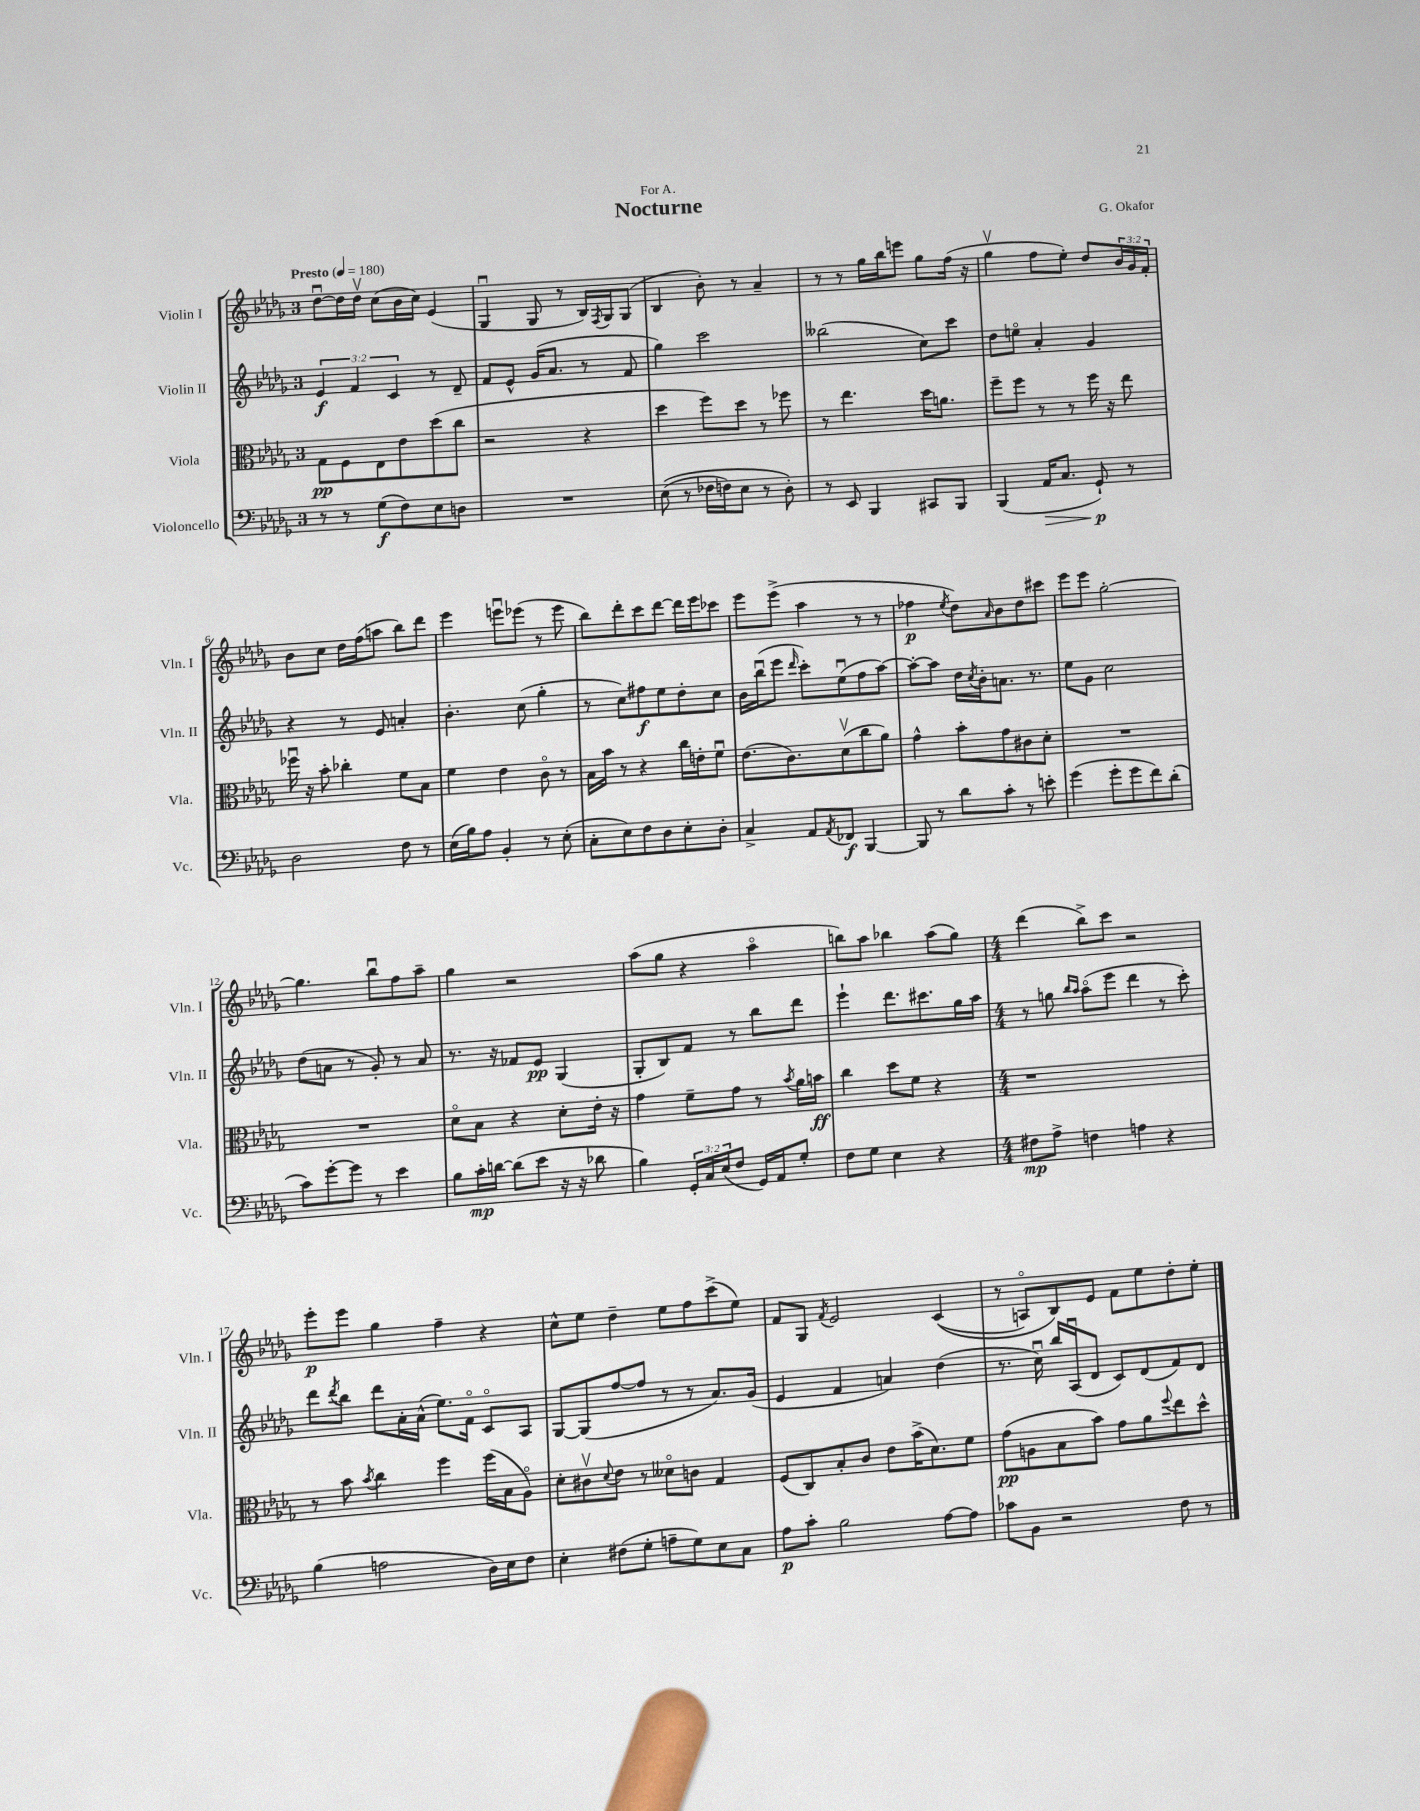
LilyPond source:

\header { title = "Nocturne" composer = "G. Okafor" dedication = "For A." }
<<
\new StaffGroup <<
\new Staff = "s0" \with { instrumentName = "Violin I" shortInstrumentName = "Vln. I" } {
    \clef treble \key des \major \once \override Staff.TimeSignature.style = #'single-digit \time 3/4 \override Staff.TupletNumber.text = #tuplet-number::calc-fraction-text \tempo "Presto" 4 = 180
    des''8~\downbow des''16 des''16\upbow c''8( bes'16 c''16) ees'4( |
    ges4\downbow ges8 r8 bes16) \acciaccatura { f8 } ges16 ges8( |
    bes4 bes'8-.) r8 aes'4-- |
    r8 r8 ges''16 bes''16 e'''8 ges''8 f''16( r16 |
    ges''4\upbow f''8 ees''8-.) des''8 \tuplet 3/2 { bes'16 ges'16 f'16-. } |
    bes'8 c''8 des''16 f''16( a''8 bes''8) des'''8 |
    ees'''4 e'''8\downbow ees'''8( r8 ees'''8 |
    bes''8) des'''8-. c'''8 des'''8~ des'''16 ees'''16 ces'''8 |
    ees'''8 ees'''8->( aes''4 r8 r8 |
    fes''4\p \acciaccatura { ees''8 } des''8) \grace { aes'16 } bes'8 des''8 cis'''8 |
    ees'''8 ees'''8 ges''2~-. |
    ges''4. bes''8\downbow f''8 aes''8-- |
    ges''4 r2 |
    aes''8( ges''8 r4 aes''4\flageolet |
    b''8) aes''8 bes''4 aes''8( ges''8) |
    \numericTimeSignature \time 4/4 des'''4( bes''8->) c'''8 r2 |
    ees'''8-.\p ees'''8 ges''4 f''4-- r4 |
    c''8-^ ees''8 des''4-- ees''8 f''8 c'''8->( ees''8) |
    f'8 ges8 \acciaccatura { f'8 } ees'2 c'4(\( |
    r8 a8\flageolet) bes8\) ees'8 f'8 ees''8 des''8-. ees''8-. \bar "|." |
}
\new Staff = "s1" \with { instrumentName = "Violin II" shortInstrumentName = "Vln. II" } {
    \clef treble \key des \major \once \override Staff.TimeSignature.style = #'single-digit \time 3/4 \override Staff.TupletNumber.text = #tuplet-number::calc-fraction-text
    \tuplet 3/2 { ees'4\f f'4 c'4 } r8 des'8-- |
    f'8 ees'8-^ ges'16( aes'8. r8 f'8 |
    ges''4) c'''2 |
    beses''2( c''8) c'''8 |
    des''8 e''8\flageolet aes'4-. ges'4 |
    r4 r8 ees'8 a'4-. |
    bes'4.-. c''8( ges''4-. |
    r8 c''8) fis''8\f ees''8 des''8-. c''8 |
    bes'16 bes''16\downbow( ees'''8 \grace { des'''16 } c'''8-.) ees''8\downbow( f''8 aes''8~) |
    aes''8~-. aes''8 des''16 \acciaccatura { c''8 } bes'16-. a'8. r8. |
    ees''8 ges'8 c''2 |
    des''8( a'8 r8 ges'8-.) r8 a'8 |
    r8. r16 fes'8 ees'8\pp ges4( |
    ges8-. bes8) f'8 r8 bes''8 des'''8 |
    ees'''4-! des'''8. cis'''8. ges''16 aes''16 |
    \numericTimeSignature \time 4/4 r8 g''8 \grace { bes''16 aes''16 } aes''8\flageolet( ees'''8 des'''4 r8 c'''8-.) |
    des'''8 \acciaccatura { des'''8 } bes''8 des'''8 aes'16-. aes'16-^( ees''8.) f'16\flageolet c'8\flageolet aes8 |
    ges8~ ges8( f''8~ f''8 r8 r8 aes'8.) ges'16( |
    ees'4 f'4 a'4) des''4( |
    r8. c''16\downbow) bes''16 aes16\downbow( des'8 c'8) des'8( f'8) des'8 \bar "|." |
}
\new Staff = "s2" \with { instrumentName = "Viola" shortInstrumentName = "Vla." } {
    \clef alto \key des \major \once \override Staff.TimeSignature.style = #'single-digit \time 3/4
    ges8\pp f8 ees8 ees'8 des''8( c''8 |
    r2 r4 |
    des''4 f''8) des''8 r8 fes''8 |
    r8 ees''4. des''16 a'8. |
    f''8-- f''8 r8 r8 f''16 r16 ees''8 |
    fes''16\downbow r16 bes'8-. ces''4-. f'8 bes8 |
    f'4 ees'4 c'8\flageolet r8 |
    bes16 bes'16 r8 r4 c''16 e'16-. f'8\downbow |
    ees'8.( c'8.) des'8\upbow( c''8 aes'8) |
    ges'4-^ bes'8-. ges'8 cis'8 des'8-. |
    R2. |
    R2. |
    des'8\flageolet bes8 r4 des'8-. ees'16-. r16 |
    ges'4 f'8-- ges'8 r8 \acciaccatura { bes'8 } aes'16 b'16\ff |
    c''4 des''8 f'8 r4 |
    \numericTimeSignature \time 4/4 r1 |
    r8 bes'8 \acciaccatura { bes'8 } c''4 f''4 f''16( bes16 aes8\flageolet) |
    des'8-. cis'8\upbow \appoggiatura { des'8 } ees'8 r8 deses'8\flageolet c'8 ges4 |
    f8( c8) bes8-. c'8 ees'8 bes'16->( des'8.) f'8 |
    ges'8\pp( a8 bes8 bes'8) ges'8 aes'8 \appoggiatura { f''8 } ees''8 des''8-^ \bar "|." |
}
\new Staff = "s3" \with { instrumentName = "Violoncello" shortInstrumentName = "Vc." } {
    \clef bass \key des \major \once \override Staff.TimeSignature.style = #'single-digit \time 3/4 \override Staff.TupletNumber.text = #tuplet-number::calc-fraction-text
    r8 r8 ges8\f( f8) ees8 d8 |
    R2. |
    ees8(\( r8 fes16 f16) ees8 r8 des8-.\) |
    r8 ees,8 bes,,4 cis,8 bes,,8 |
    bes,,4( aes,16\> c8. ges,8-!\p\!) r8 |
    des2 f8 r8 |
    ees16( bes16) aes8 bes,4-. r8 ees8-.( |
    c8-. ees8) f8 des8 ees8-. des8-. |
    c4-> aes,8 \acciaccatura { aes,8 } fes,8\f bes,,4~ |
    bes,,8 r8 des'8 c'8-. r8 e'8-. |
    ges'4( ges'8-. ges'8 f'8) des'8-.( |
    c'8) ges'8~-. ges'8 r8 ees'4 |
    bes8 c'16-.\mp d'16~ d'8( ees'8 r16 r16 des'8 |
    bes4) \tuplet 3/2 { ges,16-. c16 ees16( } f8 ges,16) aes,16 ges8-. |
    f8 ges8 ees4 r4 |
    \numericTimeSignature \time 4/4 fis8\mp aes8-> f4 a4 r4 |
    bes4( a2 des16) ees16 f8 |
    ees4-. fis8( ges8-. a8-- ges8) ees8 c8 |
    aes8\p c'8-. bes2 aes8~ aes8 |
    ces'8 bes,8 r2 f8 r8 \bar "|." |
}
>>
>>
